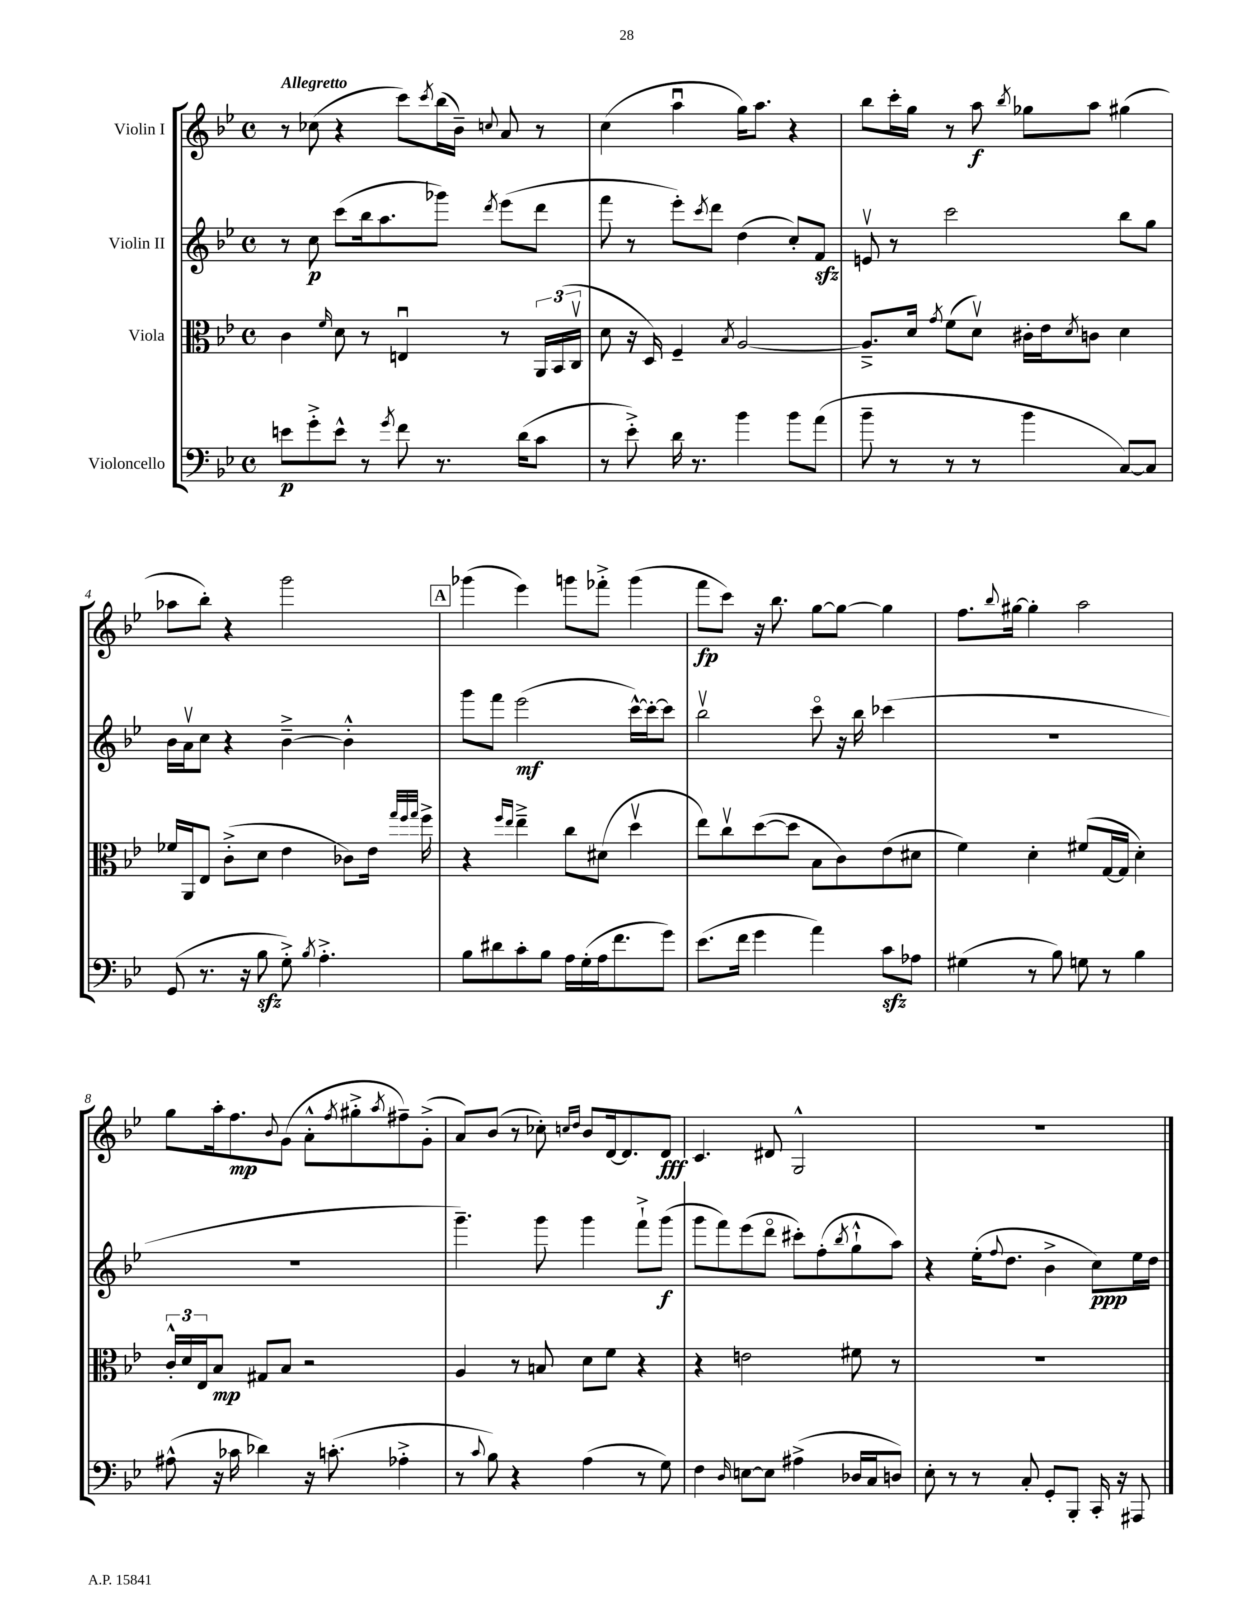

**kern	**dynam	**kern	**dynam	**kern	**dynam	**kern	**dynam
*part4	*part4	*part3	*part3	*part2	*part2	*part1	*part1
*staff4	*staff4	*staff3	*staff3	*staff2	*staff2	*staff1	*staff1
*I"Violoncello	*	*I"Viola	*	*I"Violin II	*	*I"Violin I	*
*clefF4	*	*clefC3	*	*clefG2	*	*clefG2	*
*k[b-e-]	*	*k[b-e-]	*	*k[b-e-]	*	*k[b-e-]	*
*M4/4	*	*M4/4	*	*M4/4	*	*M4/4	*
*met(c)	*	*met(c)	*	*met(c)	*	*met(c)	*
=1	=1	=1	=1	=1	=1	=1	=1
!	!	!	!	!	!	!LO:TX:a:B:t=Allegretto	!
8en\L	p	4c\	.	8r	.	8r	.
8g'^\	.	.	.	8cc\	p	(8cc-X\	.
.	.	16qqf/	.	.	.	.	.
8e^^\J	.	8d\	.	(8ccc\L	.	4r	.
8r	.	8r	.	16bb-\k	.	.	.
.	.	.	.	8.aa\	.	.	.
8qg/	.	.	.	.	.	.	.
8f\	.	4Enu/	.	.	.	8ccc\L)	.
.	.	.	.	.	.	8qccc/	.
8.r	.	.	.	8ggg-X\J)	.	(16bb-\L	.
.	.	.	.	.	.	16b-~\JJ)	.
.	.	.	.	8qddd/	.	8qqccn/	.
.	.	8r	.	(8eee-\L	.	8a/	.
(16d\KL	.	.	.	.	.	.	.
8c\J	.	24AA/LL	.	8ddd\J	.	8r	.
.	.	(24BB-/	.	.	.	.	.
.	.	24Cv/JJ	.	.	.	.	.
=2	=2	=2	=2	=2	=2	=2	=2
8r	.	8d\	.	8fff\	.	(4cc\	.
8e-'^\)	.	16r	.	8r	.	.	.
.	.	16D/)	.	.	.	.	.
16d\	.	4F~/	.	8eee-'\L)	.	4aau\	.
8.r	.	.	.	.	.	.	.
.	.	.	.	8qccc/	.	.	.
.	.	.	.	8ddd\J	.	.	.
.	.	8qB-/	.	.	.	.	.
4b-\	.	[2A/	.	(4dd\	.	16gg\KL)	.
.	.	.	.	.	.	8.aa\J	.
8b-\L	.	.	.	8cc'/L)	.	4r	.
(8a\J	.	.	.	8fzz/J	.	.	.
=3	=3	=3	=3	=3	=3	=3	=3
8b-~\	.	8.A~^/L]	.	8env/	.	8bb-\L	.
8r	.	.	.	8r	.	16ccc'\L	.
.	.	16d/Jk	.	.	.	16gg\JJ	.
.	.	8qg/	.	.	.	.	.
8r	.	(8f\L	.	2ccc\	.	8r	.
8r	.	8dv\J)	.	.	.	8aa\	f
.	.	.	.	.	.	8qbb-/	.
4b-\	.	16c#X'\LL	.	.	.	8gg-X\L	.
.	.	16e-\J	.	.	.	.	.
.	.	8qd/	.	.	.	.	.
.	.	8cn\J	.	.	.	8aa\J	.
[8C/L)	.	4d\	.	8bb-\L	.	(4gg#X\	.
8C/J]	.	.	.	8gg\J	.	.	.
!!LO:LB:g=z
=4	=4	=4	=4	=4	=4	=4	=4
(8GG/	.	16f-X/LL	.	16b-\LL	.	8aa-X\L	.
.	.	16AA/J	.	16av\J	.	.	.
8.r	.	8E-/J	.	8cc\J	.	8bb-'\J)	.
.	.	(8c'^\L	.	4r	.	4r	.
16r	.	.	.	.	.	.	.
8B-zz\	.	8d\J	.	.	.	.	.
8G'^\)	.	4e-\	.	[4b-~^\	.	2ggg\	.
8qB-/	.	.	.	.	.	.	.
4.A'^\	.	.	.	.	.	.	.
.	.	8c-X\L)	.	4b-'^^\]	.	.	.
.	.	16e-\Jk	.	.	.	.	.
.	.	32qqgg/LLL	.	.	.	.	.
.	.	32qqff/	.	.	.	.	.
.	.	32qqgg/JJJ	.	.	.	.	.
.	.	16ff^\	.	.	.	.	.
!!LO:REH:place=s1:t=A
=5	=5	=5	=5	=5	=5	=5	=5
8B-\L	.	4r	.	8ggg\L	.	(4ggg-X\	.
8d#X\	.	.	.	8fff\J	.	.	.
.	.	16qqff/LL	.	.	.	.	.
.	.	16qqee-/JJ	.	.	.	.	.
8c'\	.	4ee-~^\	.	(2eee-\	mf	4eee-\)	.
8B-\J	.	.	.	.	.	.	.
16A\LL	.	8cc\L	.	.	.	8gggn\L	.
(16G'\	.	.	.	.	.	.	.
16A\J	.	(8d#X\J	.	.	.	8fff-X'^\J	.
8.f\	.	.	.	.	.	.	.
.	.	4ddv\	.	[16ccc^^\LL)	.	(4ggg\	.
.	.	.	.	16ccc'\J_	.	.	.
8g\J)	.	.	.	8ccc\J]	.	.	.
=6	=6	=6	=6	=6	=6	=6	=6
(8.e-\L	.	8ee-\L)	.	2bb-v\	.	8fff\L	fp
.	.	8ccv\	.	.	.	8ccc\J)	.
16f\Jk	.	.	.	.	.	.	.
4g\	.	([8dd\	.	.	.	16r	.
.	.	.	.	.	.	8.bb-\	.
.	.	8dd\J]	.	.	.	.	.
4a\)	.	8B-\L	.	8ccc\	.	[8gg\L	.
.	.	8c\)	.	16r	.	8gg\J_	.
.	.	.	.	16bb-\	.	.	.
8czz\L	.	(8e-\	.	(4ccc-X\	.	4gg\]	.
8A-X\J	.	8d#X\J	.	.	.	.	.
=7	=7	=7	=7	=7	=7	=7	=7
(4G#X\	.	4f\)	.	1r	.	8.ff\L	.
.	.	.	.	.	.	8qqbb-/	.
.	.	.	.	.	.	[16gg#X\Jk	.
8r	.	4d'\	.	.	.	4gg#'\]	.
8B-\)	.	.	.	.	.	.	.
8Gn\	.	(8f#X/L	.	.	.	2aa\	.
8r	.	[16G/L	.	.	.	.	.
.	.	16G/JJ]	.	.	.	.	.
4B-\	.	4d'\)	.	.	.	.	.
!!LO:LB:g=z
=8	=8	=8	=8	=8	=8	=8	=8
(8A#X^^\	.	24c'^^/LL	.	1r	.	8gg\L	.
.	.	24d/	.	.	.	.	.
.	.	24E-/J	.	.	.	.	.
16r	.	8B-/J	mp	.	.	16aa'\k	.
16c-X\	.	.	.	.	.	8.ff\	mp
4d-X\)	.	8G#X/L	.	.	.	.	.
.	.	.	.	.	.	8qqb-/	.
.	.	8B-/J	.	.	.	(8g\J	.
16r	.	2r	.	.	.	8a'^^\L	.
(8.cn'\	.	.	.	.	.	.	.
.	.	.	.	.	.	8qff/	.
.	.	.	.	.	.	8gg#X'^\	.
.	.	.	.	.	.	8qaa/	.
4A-X'^\	.	.	.	.	.	8ff#X~\)	.
.	.	.	.	.	.	(8g'^\J	.
=9	=9	=9	=9	=9	=9	=9	=9
8r	.	4A/	.	4.ggg~\)	.	8a/L)	.
8qqc/	.	.	.	.	.	.	.
8B-\)	.	.	.	.	.	(8b-/J	.
4r	.	8r	.	.	.	8r	.
.	.	8Bn/	.	8ggg\	.	8cc-X'\)	.
.	.	.	.	.	.	16qqccn/LL	.
.	.	.	.	.	.	16qqdd/JJ	.
(4A\	.	8d\L	.	4ggg\	.	8b-/L	.
.	.	8f\J	.	.	.	[16d/k	.
.	.	.	.	.	.	8.d/]	.
8r	.	4r	.	8fff`^\L	.	.	.
8G\)	.	.	.	(8ggg\J	f	8d/J	fff
=10	=10	=10	=10	=10	=10	=10	=10
4F\	.	4r	.	8ggg\L	.	4.c/	.
.	.	.	.	8fff\)	.	.	.
16qqD/	.	.	.	.	.	.	.
[8En\L	.	2en\	.	(8eee-\	.	.	.
8E\J]	.	.	.	8ddd\J	.	8d#X/	.
(4A#X^\	.	.	.	8ccc#X'\L)	.	2G^^/	.
.	.	.	.	(8ff'\	.	.	.
.	.	.	.	8qbb-/	.	.	.
16D-X/LL	.	8f#X\	.	8gg`^^\	.	.	.
16C/J	.	.	.	.	.	.	.
8Dn/J)	.	8r	.	8aa\J)	.	.	.
=11	=11	=11	=11	=11	=11	=11	=11
8E-'\	.	1r	.	4r	.	1r	.
8r	.	.	.	.	.	.	.
8r	.	.	.	(16ee-'\KL	.	.	.
.	.	.	.	8qqff/	.	.	.
.	.	.	.	8.dd\J	.	.	.
8C'/	.	.	.	.	.	.	.
8GG'/L	.	.	.	4b-^\	.	.	.
8BBB-'/J	.	.	.	.	.	.	.
16CC'/	.	.	.	8cc\L)	ppp	.	.
16r	.	.	.	.	.	.	.
8AAA#X/	.	.	.	16ee-\L	.	.	.
.	.	.	.	16dd\JJ	.	.	.
==	==	==	==	==	==	==	==
*-	*-	*-	*-	*-	*-	*-	*-
